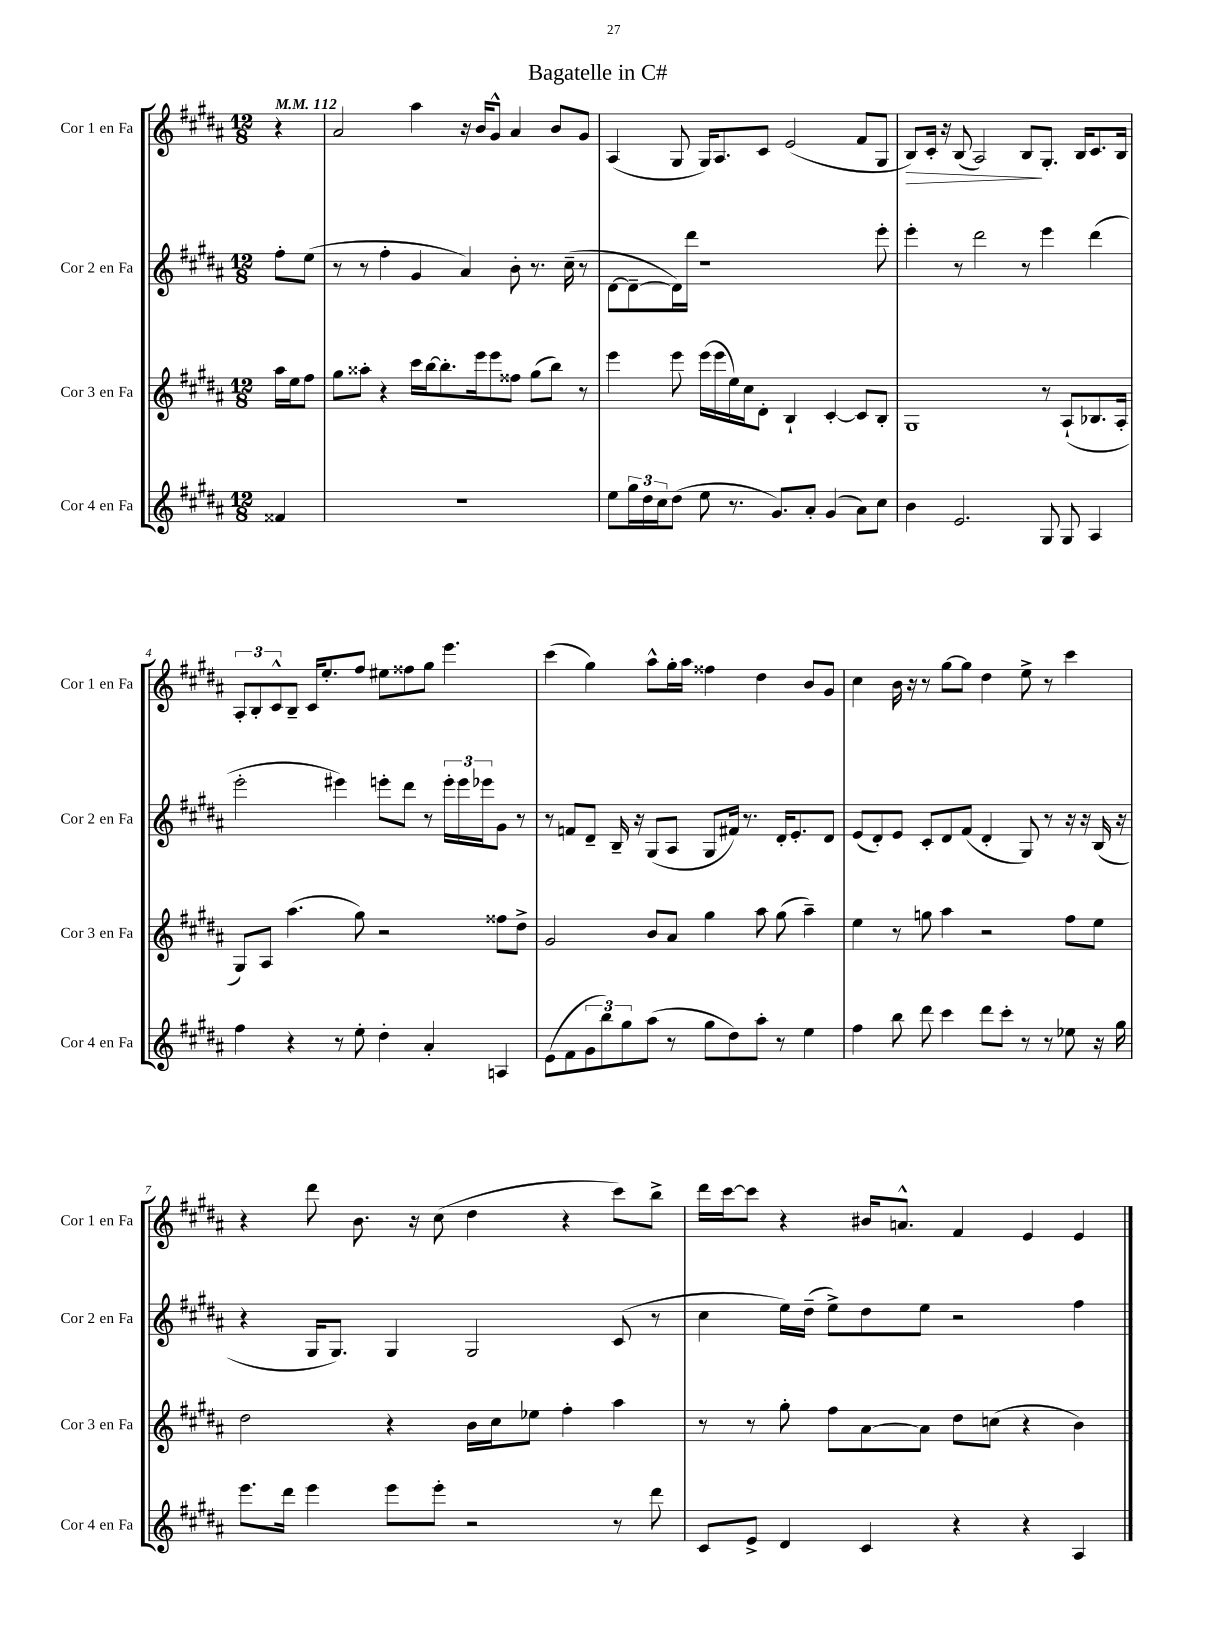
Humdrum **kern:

**kern	**kern	**kern	**kern
*staff4	*staff3	*staff2	*staff1
*clefG2	*clefG2	*clefG2	*clefG2
*k[f#c#g#d#a#]	*k[f#c#g#d#a#]	*k[f#c#g#d#a#]	*k[f#c#g#d#a#]
*M12/8	*M12/8	*M12/8	*M12/8
*MM112	*MM112	*MM112	*MM112
4f##/	16aa#\LL	8ff#'\L	4r
.	16ee\J	.	.
.	8ff#\J	(8ee\J	.
=	=	=	=
1.r	8gg#\L	8r	2a#/
.	8aa##'\J	8r	.
.	4r	4ff#'\	.
.	16ccc#\LL	4g#/	4aa#\
.	[16bb\J	.	.
.	8.bb'\]	.	.
.	.	4a#/)	16r
.	16eee\k	.	16b/LK
.	8eee\	.	8g#^^/J
.	8ff##\J	8b'\	4a#/
.	(8gg#\L	8.r	.
.	8bb\J)	.	8b/L
.	.	(16cc#~\	.
.	8r	8r	8g#/J
=	=	=	=
8ee\L	4eee\	[8d#\L	(4A#/
24gg#\L	.	8d#~\_	.
24dd#\	.	.	.
24cc#\J	.	.	.
(8dd#\J	8eee\	16d#\]L)	8G#/
.	.	16ddd#\JJ	.
8ee\	(16eee\LL	1r	16G#/LK)
.	16eee\	.	8.A#/
8.r	16ee\)	.	.
.	16cc#\J	.	.
.	8d#'\J	.	8c#/J
8.g#/L)	.	.	.
.	4B`/	.	(2e/
8a#'/J	.	.	.
(4g#/	[4c#'/	.	.
8a#\L)	8c#/]L	.	8f#/L
8cc#\J	8B'/J	8eee'\	8G#/J
=	=	=	=
4b\	1G#	4eee'\	8B/L)
.	.	.	16c#'/Jk
.	.	.	16r
2.e/	.	8r	(8B/
.	.	2ddd#\	2A#/)
.	.	8r	8B/L
8G#/	8r	4eee\	8.G#'/J
8G#/	(8A#`/L	.	.
.	.	.	16B/LK
4A#/	8.B-/	(4ddd#\	8.c#/
.	16A#'/Jk	.	16B/Jk
=	=	=	=
4ff#\	8G#/L)	2eee'\	12A#'/L
.	.	.	12B'/
.	8A#/J	.	.
.	.	.	12c#^^/
4r	(4.aa#\	.	8B~/J
.	.	.	16c#/LK
.	.	.	8.ee'/
8r	.	4eee#\)	.
8ee'\	8gg#\)	.	8ff#/J
4dd#'\	2r	8eee'\L	8ee#\L
.	.	8ddd#\J	8ff##\
4a#'/	.	8r	8gg#\J
.	.	24eee'\LL	4.eee\
.	.	24eee\	.
.	.	24eee-\J	.
4A/	8ff##\L	8g#\J	.
.	8dd#^\J	8r	.
=	=	=	=
(8e\L	2g#/	8r	(4ccc#\
8f#\	.	8f/L	.
12g#\	.	8d#~/J	4gg#\)
12bb\)	.	.	.
.	.	16B~/	.
12gg#\	.	.	.
.	.	16r	.
(8aa#\J	8b/L	(8G#/L	8aa#^^\L
8r	8a#/J	8A#/J	16gg#'\L
.	.	.	16aa#\JJ
8gg#\L	4gg#\	8G#/L	4ff##\
8dd#\)	.	16f#/Jk)	.
.	.	8.r	.
8aa#'\J	8aa#\	.	4dd#\
8r	(8gg#\	16d#'/LK	.
.	.	8.e'/	.
4ee\	4aa#~\)	.	8b/L
.	.	8d#/J	8g#/J
=	=	=	=
4ff#\	4ee\	(8e/L	4cc#\
.	.	8d#'/)	.
8bb\	8r	8e/J	16b\
.	.	.	16r
8ddd#\	8gg\	8c#'/L	8r
4ccc#\	4aa#\	8d#/	[8gg#\L
.	.	(8f#/J	8gg#\]J
8ddd#\L	2r	4d#'/	4dd#\
8ccc#'\J	.	.	.
8r	.	8G#/)	8ee^\
8r	.	8r	8r
8ee-\	8ff#\L	16r	4ccc#\
.	.	16r	.
16r	8ee\J	(16B/	.
16gg#\	.	16r	.
=	=	=	=
8.eee\L	2dd#\	4r	4r
16ddd#\Jk	.	.	.
4eee\	.	16G#/LK	8ddd#\
.	.	8.G#/J)	.
.	.	.	8.b\
8eee\L	4r	4G#/	.
.	.	.	16r
8eee'\J	.	.	(8cc#\
2r	16b\LL	2G#/	4dd#\
.	16cc#\J	.	.
.	8ee-\J	.	.
.	4ff#'\	.	4r
8r	4aa#\	(8c#/	8ccc#\L)
8ddd#\	.	8r	8bb^\J
=	=	=	=
8c#/L	8r	4cc#\	16ddd#\LL
.	.	.	[16ccc#\J
8e^/J	8r	.	8ccc#\]J
4d#/	8gg#'\	16ee\LL)	4r
.	.	(16dd#~\JJ	.
.	8ff#\L	8ee^\L)	.
4c#/	[8a#\	8dd#\	16b#/LK
.	.	.	8.a^^/J
.	8a#\]J	8ee\J	.
4r	8dd#\L	2r	4f#/
.	(8cc\J	.	.
4r	4r	.	4e/
4A#/	4b\)	4ff#\	4e/
==	==	==	==
*-	*-	*-	*-
